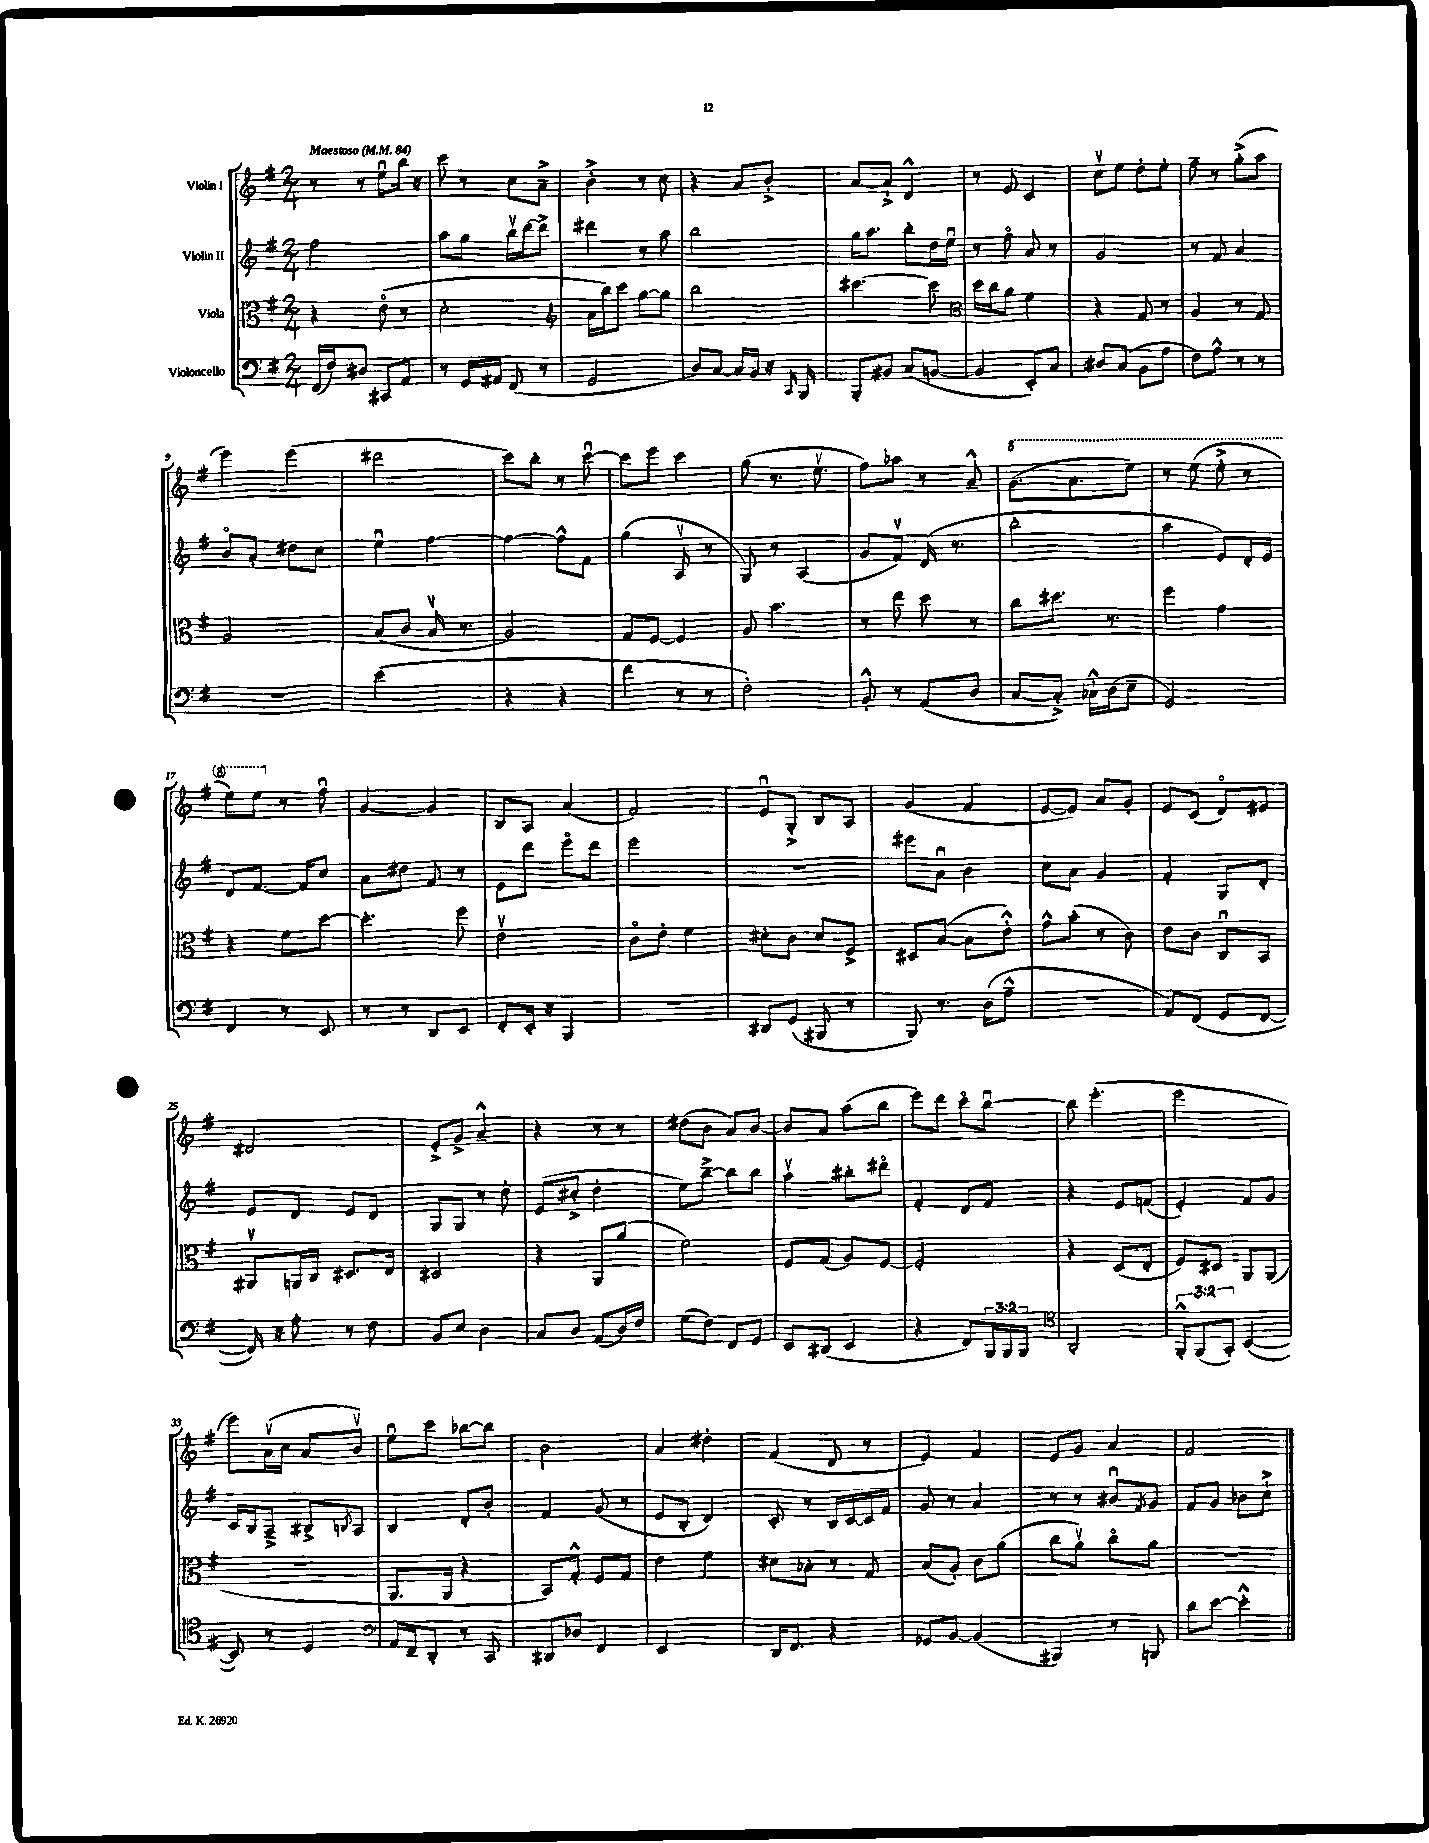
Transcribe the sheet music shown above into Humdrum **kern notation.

**kern	**kern	**kern	**kern
*part4	*part3	*part2	*part1
*staff4	*staff3	*staff2	*staff1
*I"Violoncello	*I"Viola	*I"Violin II	*I"Violin I
*clefF4	*clefC3	*clefG2	*clefG2
*k[f#]	*k[f#]	*k[f#]	*k[f#]
*M2/4	*M2/4	*M2/4	*M2/4
*MM84	*MM84	*MM84	*MM84
=1	=1	=1	=1
!	!	!	!LO:TX:a:B:t=Maestoso
(16FF#/LL	4r	2ff#\	8r
16F#/J)	.	.	.
8D#X/J	.	.	8r
8CC#X/L	(8e\	.	8eeu\L
8AA/J	8r	.	16bb\Jk
.	.	.	16r
=2	=2	=2	=2
8r	2d'\	8aa\L	8ccc\
16GG/LL	.	8gg\J	8r
16AA#X/JJ	.	.	.
(8FF#/	.	16bbv\LL	8cc\L
.	.	[16ddd\J	.
8r	.	8ddd^\J]	8a~^\J
=3	=3	=3	=3
*	*clefG2	*	*
2GG/	16a\LL	4ddd#X\	4b'^\
.	16bb\J)	.	.
.	8ccc\J	.	.
.	[8gg\L	8r	8r
.	8gg\J]	8aa\	8cc\
=4	=4	=4	=4
8D/L)	2bb\	2bb\	4r
[8C/J	.	.	.
16C/LL]	.	.	8a/L
16BB/JJ	.	.	.
16r	.	.	8b'^/J
16qqCC/	.	.	.
16BBB/	.	.	.
=5	=5	=5	=5
8BBB'/L	[4.ccc#X\	16gg\KL	[8a/L
.	.	8.aa\J	.
8BB#X/J	.	.	8a`^/J]
(8C/L	.	8bb'\L	4d^^/
[8BBn/J	8ccc#\]	16dd\L	.
.	.	16eeu\JJ	.
=6	=6	=6	=6
*	*clefC3	*	*
4BB/]	16dd\LL	8r	8r
.	16cc\J	.	.
.	8a\J	8ff#\	8e/
8EE'/L)	4f#\	8a/	4c/
8C/J	.	8r	.
=7	=7	=7	=7
8D#X/L	4r	2g/	8ccv\L
(8C/J	.	.	8ee\J
8BB\L	8G/	.	8dd'\L
8A\J	8r	.	8ee'\J
=8	=8	=8	=8
8F#\L)	4A/	8r	8ff#~\
8A^^\J	.	8f#/	8r
8r	8r	4a/	(8gg'^\L
8r	8G/	.	8aa\J
!!LO:LB:g=z
=9	=9	=9	=9
2r	2A/	8b/L	4eee\)
.	.	8a'/J	.
.	.	8dd#X\L	(4eee\
.	.	8cc\J	.
=10	=10	=10	=10
(2e\	(8B/L	4eeu\	2ddd#X\
.	8c/J	.	.
.	16Bv/	[4ff#\	.
.	8.r	.	.
=11	=11	=11	=11
4r	2A/)	4ff#\_	8ccc\L)
.	.	.	8bb'\J
4r	.	8ff#^^\L]	8r
.	.	8f#\J	[8cccu\
=12	=12	=12	=12
4f#\	8G/L	(4gg\	8ccc\L]
.	[8F#/J	.	8eee\J
8r	4F#/]	8Av/	4ccc\
8r	.	8r	.
=13	=13	=13	=13
2F#'\)	8A/	8G/)	(8gg\
.	4.b\	8r	8.r
.	.	(4A/	.
.	.	.	8.eev\
=14	=14	=14	=14
8BB'^^/	8r	8g/L	8ff#\L)
8r	8ee\	8f#v/J)	8aa-X\J
(8AA/L	8dd\	(16d/	8r
.	.	8.r	.
8D/J	8r	.	8a~^^/
=15	=15	=15	=15
*	*	*	*8va
[8C/L	8cc\L	2bb'\	(8.gg\L
8C'^/J])	8.dd#X\J	.	.
.	.	.	8.aa\
16C-X`^^\LL	.	.	.
(16D\J	8.r	.	.
8E~\J	.	.	8eee\J)
=16	=16	=16	=16
2GG/)	4ff#\	4aa\	8r
.	.	.	(8eee\
.	4g\	8e/L)	8eee'^\
.	.	16d'/L	8r
.	.	16e/JJ	.
!!LO:LB:g=z
=17	=17	=17	=17
4FF#/	4r	8d/L	8eee\L)
.	.	[8.f#/J	8eee\J
*	*	*	*X8va
8r	8f#\L	.	8r
.	.	16f#/KL]	.
8EE/	[8dd\J	8cc/J	8ff#u\
=18	=18	=18	=18
8r	4.dd'\]	8a\L	[4g/
8r	.	8dd#X\J	.
8DD/L	.	8f#/	4g/]
8EE/J	8ff#\	8r	.
=19	=19	=19	=19
8FF#'/L	2ev\	8e\L	8B/L
16EE'/Jk	.	8ddd\J	8A/J
16r	.	.	.
4BBB/	.	8eee\L	(4a/
.	.	8ddd\J	.
=20	=20	=20	=20
2r	8c\L	2eee\	2f#/)
.	8e'\J	.	.
.	4f#\	.	.
=21	=21	=21	=21
8DD#X/L	8d#X'\L	2r	8eu/L
(8GG/J	8c\J	.	8G'^/J
8BBB#X/	8d#/L	.	8B/L
8r	8F#^/J	.	8A/J
=22	=22	=22	=22
8BBB/)	8D#X/L	8eee#X\L	(4g/
8.r	([8B/J	8au\J	.
.	8B\L]	4b\	4f#/
(16D\KL	.	.	.
8A~^^\J	8e'^^\J)	.	.
=23	=23	=23	=23
2r	8g^^\L	8cc\L	[8e/L
.	(8b'\J	8a\J	8e/J])
.	8r	4g/	8a/L
.	8c\)	.	8g'/J
=24	=24	=24	=24
8AA/L)	8e\L	4f#'/	8e/L
(8FF#/J	8c\J	.	(8c/J
8GG/L	8Cu/L	8G/L	8d/L)
[8FF#/J	8BB/J	8d'/J	8e#X/J
!!LO:LB:g=z
=25	=25	=25	=25
16FF#/])	8AA#Xv/L	8e/L	2d#X/
16r	.	.	.
8A'\	16AAn/L	8d/J	.
.	16C/JJ	.	.
8r	8.D#X/L	8e/L	.
8F#\	.	8d/J	.
.	16E/Jk	.	.
=26	=26	=26	=26
8BB/L	2D#X/	8G/L	8e'^/L
8E/J	.	8G/J	8g^/J
4D\	.	8r	4a~^^/
.	.	8dd'\	.
=27	=27	=27	=27
8C/L	4r	(8e/L	4r
8D/J	.	8cc#X'^/J	.
(8AA/L	8AA/L	4dd'\	8r
16D/L)	(8a/J	.	8r
16F#/JJ	.	.	.
=28	=28	=28	=28
(8G\L	2f#\)	8ee\L)	(8dd#X\L
8F#\J)	.	[8bb~^\J	8b\J
8FF#/L	.	8bb\L]	8a/L)
8GG/J	.	8bb\J	[8b/J
=29	=29	=29	=29
8EE/L	8F#/L	4aav\	8b/L]
(8DD#X/J	(8G/J	.	8a/J
4EE/	8A/L)	8bb#X'\L	(8aa\L
.	[8F#/J	8ddd#X\J	8bb\J
=30	=30	=30	=30
4r	2F#'/]	4f#'/	8eee\L)
.	.	.	8ddd\J
8FF#/L)	.	8d/L	8ccc\L
24BBB/L	.	8f#/J	[8bbu\J
24BBB/	.	.	.
24BBB/JJ	.	.	.
=31	=31	=31	=31
*clefC4	*	*	*
2AA'/	4r	4r	8bb\]
.	.	.	(4.eee'\
.	(8D/L	8e/L	.
.	8E'/J	(8fn/J	.
=32	=32	=32	=32
12FF#'^^/L	8F#/L)	4e'/)	2eee\
(12FF#/	.	.	.
.	8D#X/J	.	.
12GG'/J)	.	.	.
([4BB/	8AA/L	8f#/L	.
.	(8AA/J	8g/J	.
!!LO:LB:g=z
=33	=33	=33	=33
8BB/])	2r	16c/LL	8eee\L)
.	.	16B/J	.
8r	.	8A~^/J	(16av\L
.	.	.	16cc\JJ
4D/	.	8B#X^/L	8a/L
.	.	8qBn/	.
.	.	8A/J	8bv/J)
=34	=34	=34	=34
*clefF4	*	*	*
16AA/LL	8.AA/L	4B/	8eeu\L
16FF#~/J	.	.	.
8DD'/J	.	.	8ccc\J
.	16AA/Jk	.	.
8r	4r	8d'/L	[8bb-X\L
8CC/	.	8b'/J	8bb-\J]
=35	=35	=35	=35
8DD#X/L	8BB/L)	4f#/	2b\
8D-X/J	8G'^^/J	.	.
4FF#/	8F#/L	(8g/	.
.	8G/J	8r	.
=36	=36	=36	=36
2EE/	4e\	8e/L	4a/
.	.	8B'/J	.
.	4f#\	4d/)	4dd#X'\
=37	=37	=37	=37
16DD/KL	8d#X\L	8c'/	(4f#/
8.FF#/J	.	.	.
.	8B-X'\J	8r	.
4r	8r	16B/LL	8d/
.	.	[16c/	.
.	8G/	16c/]	8r
.	.	16f#/JJ	.
=38	=38	=38	=38
8GG-X/L	(8B/L	8g/	4e/)
[8BB/J	8A'/J)	8r	.
(4BB/]	8c\L	4a/	4f#/
.	(8a\J	.	.
=39	=39	=39	=39
4BBB#X/)	8cc\L	8r	8e/L
.	8av\J)	8r	8g/J
8r	8cc\L	8b#Xu/L	4a/
.	.	8qf#/	.
8BBBn/	8a\J	8g/J	.
=40	=40	=40	=40
8d\L	2r	8f#/L	2f#/
[8e\J	.	8g/J	.
4e'^^\]	.	8b-X\L	.
.	.	8cc`^\J	.
==	==	==	==
*-	*-	*-	*-
